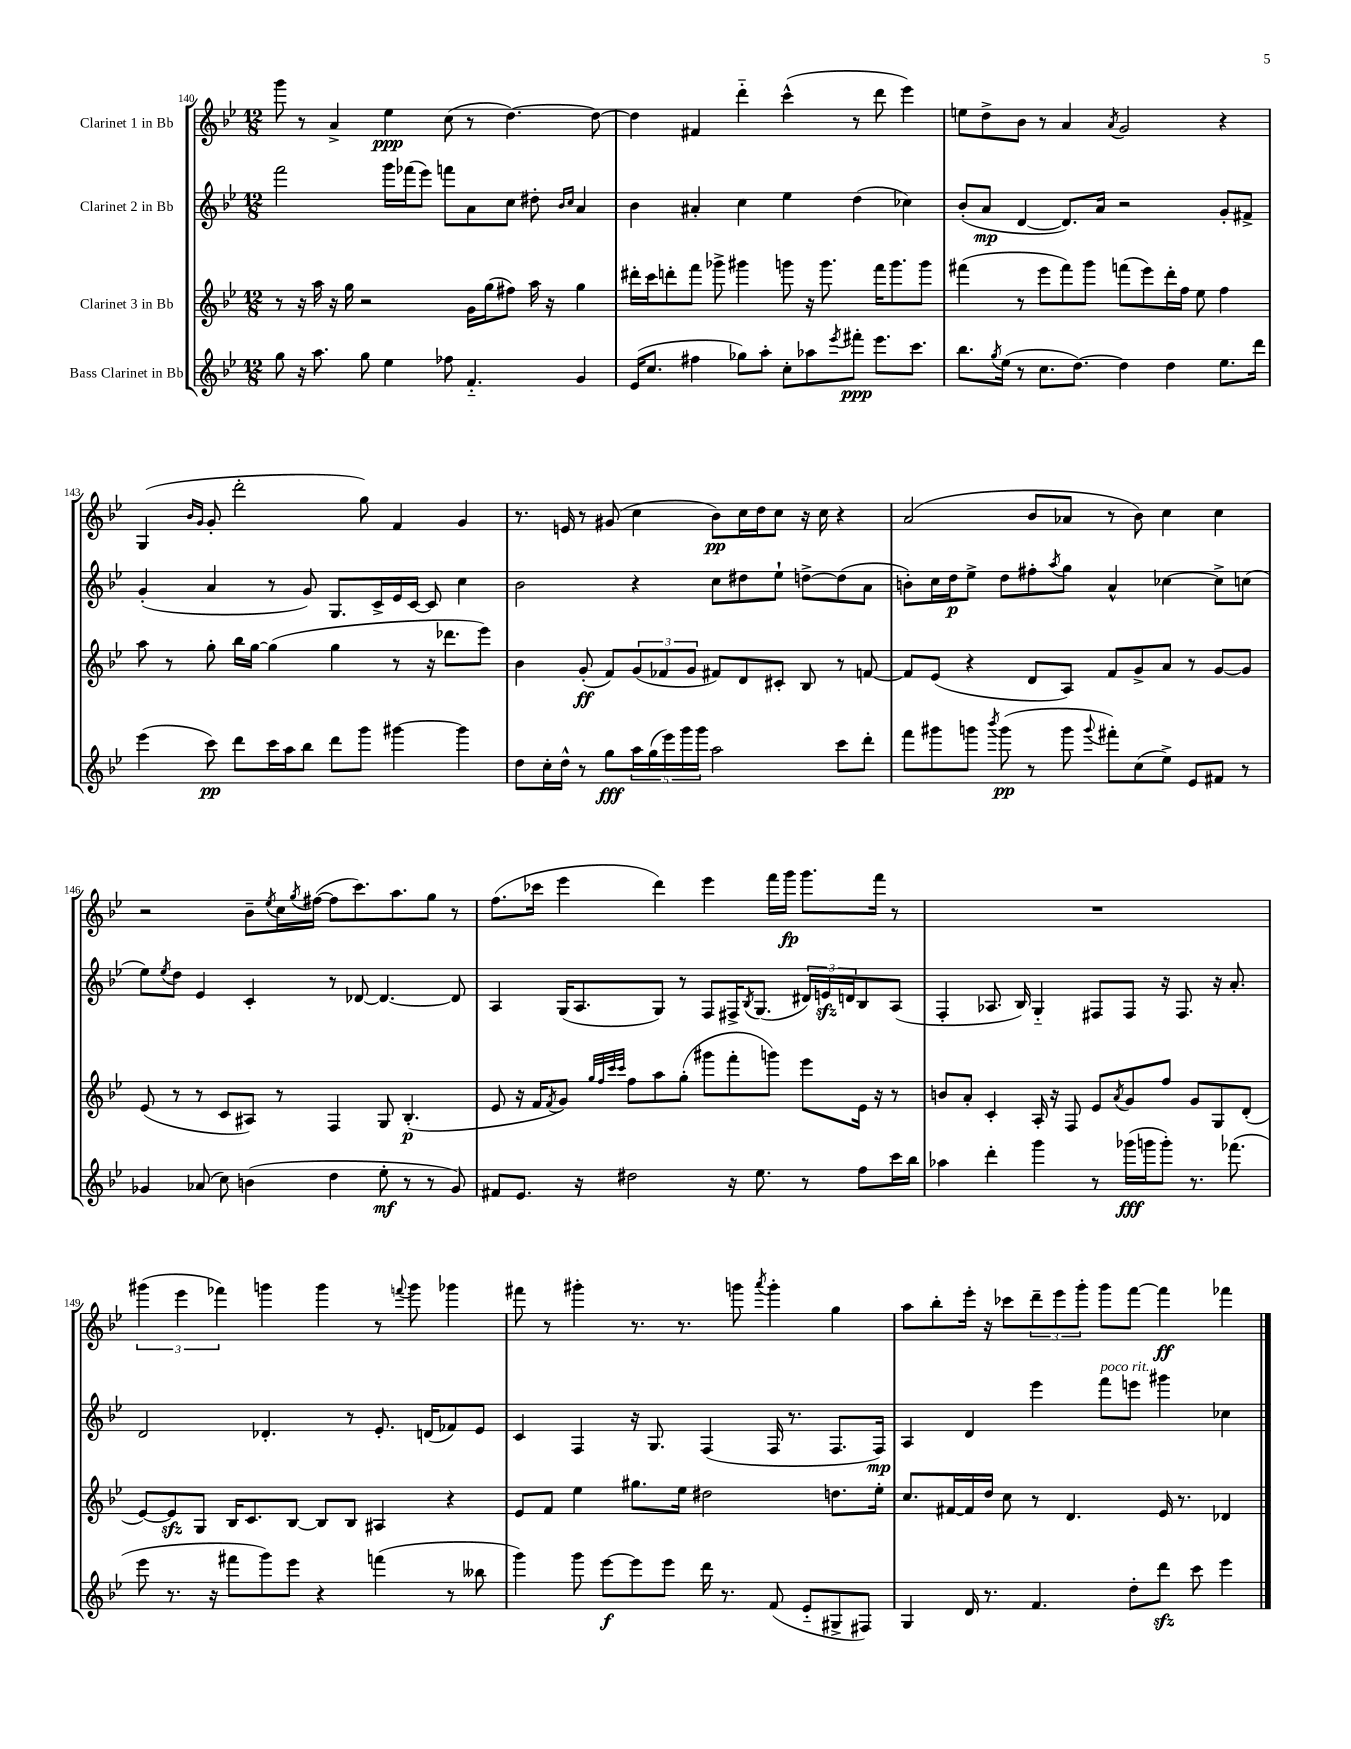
<<
\new StaffGroup <<
\new Staff = "s0" \with { instrumentName = "Clarinet 1 in Bb" } {
    \clef treble \key bes \major \numericTimeSignature \time 12/8
    g'''8 r8 a'4-> ees''4\ppp c''8( r8 d''4.~) d''8~ |
    d''4 fis'4 d'''4-_ c'''4-^( r8 d'''8 ees'''4) |
    e''8 d''8-> bes'8 r8 a'4 \acciaccatura { a'8 } g'2 r4 |
    g4( \grace { bes'16 g'16 } g'8-. d'''2-. g''8) f'4 g'4 |
    r8. e'16 r8 gis'8( c''4 bes'8\pp) c''16 d''16 c''8 r16 c''16 r4 |
    a'2( bes'8 aes'8 r8 bes'8) c''4 c''4 |
    r2 bes'8-- \acciaccatura { ees''8 } c''16 \acciaccatura { g''8 } fis''16~( fis''8 c'''8.) a''8. g''8 r8 |
    f''8.( ces'''16 ees'''4 d'''4) ees'''4 f'''16 g'''16\fp g'''8. f'''16 r8 |
    R1. |
    \tuplet 3/2 { gis'''4( ees'''4 fes'''4) } g'''4 g'''4 r8 \appoggiatura { f'''8 } g'''8 ges'''4 |
    fis'''8 r8 gis'''4-. r8. r8. g'''8 \acciaccatura { a'''8 } g'''4-. g''4 |
    a''8 bes''8-. ees'''16-. r16 ces'''8 \tuplet 3/2 { d'''8-- ees'''8 g'''8-. } g'''8 f'''8~ f'''4\ff fes'''4 \bar "|." |
}
\new Staff = "s1" \with { instrumentName = "Clarinet 2 in Bb" } {
    \clef treble \key bes \major \numericTimeSignature \time 12/8
    f'''2 g'''16 fes'''16( ees'''8) f'''8 a'8 c''8 dis''8-. \grace { bes'16 c''16 } a'4 |
    bes'4 ais'4-. c''4 ees''4 d''4( ces''4) |
    bes'8-.( a'8\mp d'4~ d'8.) a'16 r2 g'8-. fis'8-> |
    g'4-.( a'4 r8 g'8) g8. c'16-> ees'16 c'16~ c'8 c''4 |
    bes'2 r4 c''8 dis''8 ees''8-! d''8~-> d''8( a'8 |
    b'8-.) c''16 d''16\p ees''8-> d''8 fis''8-. \acciaccatura { a''8 } g''8 a'4-^ ces''4~ ces''8-> c''8( |
    ees''8) \acciaccatura { ees''8 } d''8 ees'4 c'4-. r8 des'8~ des'4.~ des'8 |
    a4 g16( a8. g8) r8 f8 fis16-> \acciaccatura { bes8 } g8.( \tuplet 3/2 { dis'16) e'16\sfz d'16 } bes8 a8( |
    f4-. aes8. bes16) g4-_ fis8 fis8 r16 fis8. r16 a'8.-. |
    d'2 des'4.-. r8 ees'8.-. d'16( fes'8) ees'8 |
    c'4 f4 r16 g8. f4( f16 r8. f8. f16\mp) |
    a4 d'4 ees'''4 f'''8^\markup { \italic "poco rit." } e'''8 gis'''4 ces''4 \bar "|." |
}
\new Staff = "s2" \with { instrumentName = "Clarinet 3 in Bb" } {
    \clef treble \key bes \major \numericTimeSignature \time 12/8
    r8 r16 a''16 r16 g''16 r2 g'16 g''16( fis''8) a''16 r16 g''4 |
    dis'''16-. c'''16 d'''8-. f'''8 ges'''8-> gis'''4 g'''8 r16 g'''8. f'''16 g'''8. g'''8 |
    fis'''4( r8 ees'''8 fis'''8) g'''8 f'''8( ees'''8) d'''16-. f''16 ees''8 f''4 |
    a''8 r8 g''8-. bes''16 g''16~ g''4( g''4 r8 r16 des'''8. ees'''8) |
    bes'4 g'8-.\ff( f'8) \tuplet 3/2 { g'8( fes'8 g'8 } fis'8) d'8 cis'8-. bes8 r8 f'8~ |
    f'8 ees'8( r4 d'8 a8) f'8 g'8-> a'8 r8 g'8~ g'8 |
    ees'8( r8 r8 c'8 ais8) r8 f4 g8 bes4.-.\p( |
    ees'8 r16 f'16 \acciaccatura { f'8 } g'8) \grace { g''32 f''32 c'''32 c'''32 } f''8 a''8 g''8-.( gis'''8 f'''8-. g'''8) ees'''8 ees'16 r16 r8 |
    b'8 a'8-. c'4-. a16-. r16 f8 ees'8 \acciaccatura { a'8 } g'8 f''8 g'8 g8 d'8-.( |
    ees'8~) ees'8\sfz g8 bes16 c'8. bes8~ bes8 bes8 ais4 r4 |
    ees'8 f'8 ees''4 gis''8. ees''16 dis''2 d''8. ees''16-. |
    c''8. fis'16~ fis'16 d''16 c''8 r8 d'4. ees'16 r8. des'4 \bar "|." |
}
\new Staff = "s3" \with { instrumentName = "Bass Clarinet in Bb" } {
    \clef treble \key bes \major \numericTimeSignature \time 12/8
    g''8 r16 a''8. g''8 ees''4 fes''8 f'4.-_ g'4 |
    ees'16( c''8. fis''4 ges''8) a''8-. c''8-. aes''8 \acciaccatura { ees'''8 } fis'''8-.\ppp ees'''8. c'''8. |
    bes''8. \acciaccatura { g''8 } ees''16( r8 c''8. d''8.~) d''4 d''4 ees''8. d'''16 |
    ees'''4( c'''8\pp) d'''8 c'''16 a''16 bes''8 d'''8 g'''8 gis'''4~ gis'''4 |
    d''8 c''16-. d''16-^ r8 g''8\fff \tuplet 5/4 { a''16 g''16( ees'''16) g'''16 g'''16 } a''2 c'''8 d'''8-. |
    f'''8 gis'''8 g'''8 \acciaccatura { bes'''8 } g'''8\pp( r8 g'''8 \appoggiatura { g'''8 } fis'''8-.) c''8( ees''8->) ees'8 fis'8 r8 |
    ges'4 aes'8( c''8) b'4( d''4 ees''8-.\mf r8 r8 ges'8) |
    fis'8 ees'8. r16 dis''2 r16 ees''8. r8 f''8 c'''16 bes''16 |
    aes''4 d'''4-. g'''4 r8 ges'''16\fff( g'''16 g'''8-.) r8. fes'''8.( |
    ees'''8 r8. r16 fis'''8 g'''8) ees'''8 r4 f'''4( r8 beses''8 |
    g'''4) g'''8 ees'''8~\f ees'''8 ees'''8 d'''16 r8. f'8( ees'8-_ gis8-> fis8) |
    g4 d'16 r8. f'4. d''8-. d'''8\sfz c'''8 ees'''4 \bar "|." |
}
>>
>>
\layout { \context { \Score currentBarNumber = #140 } }
